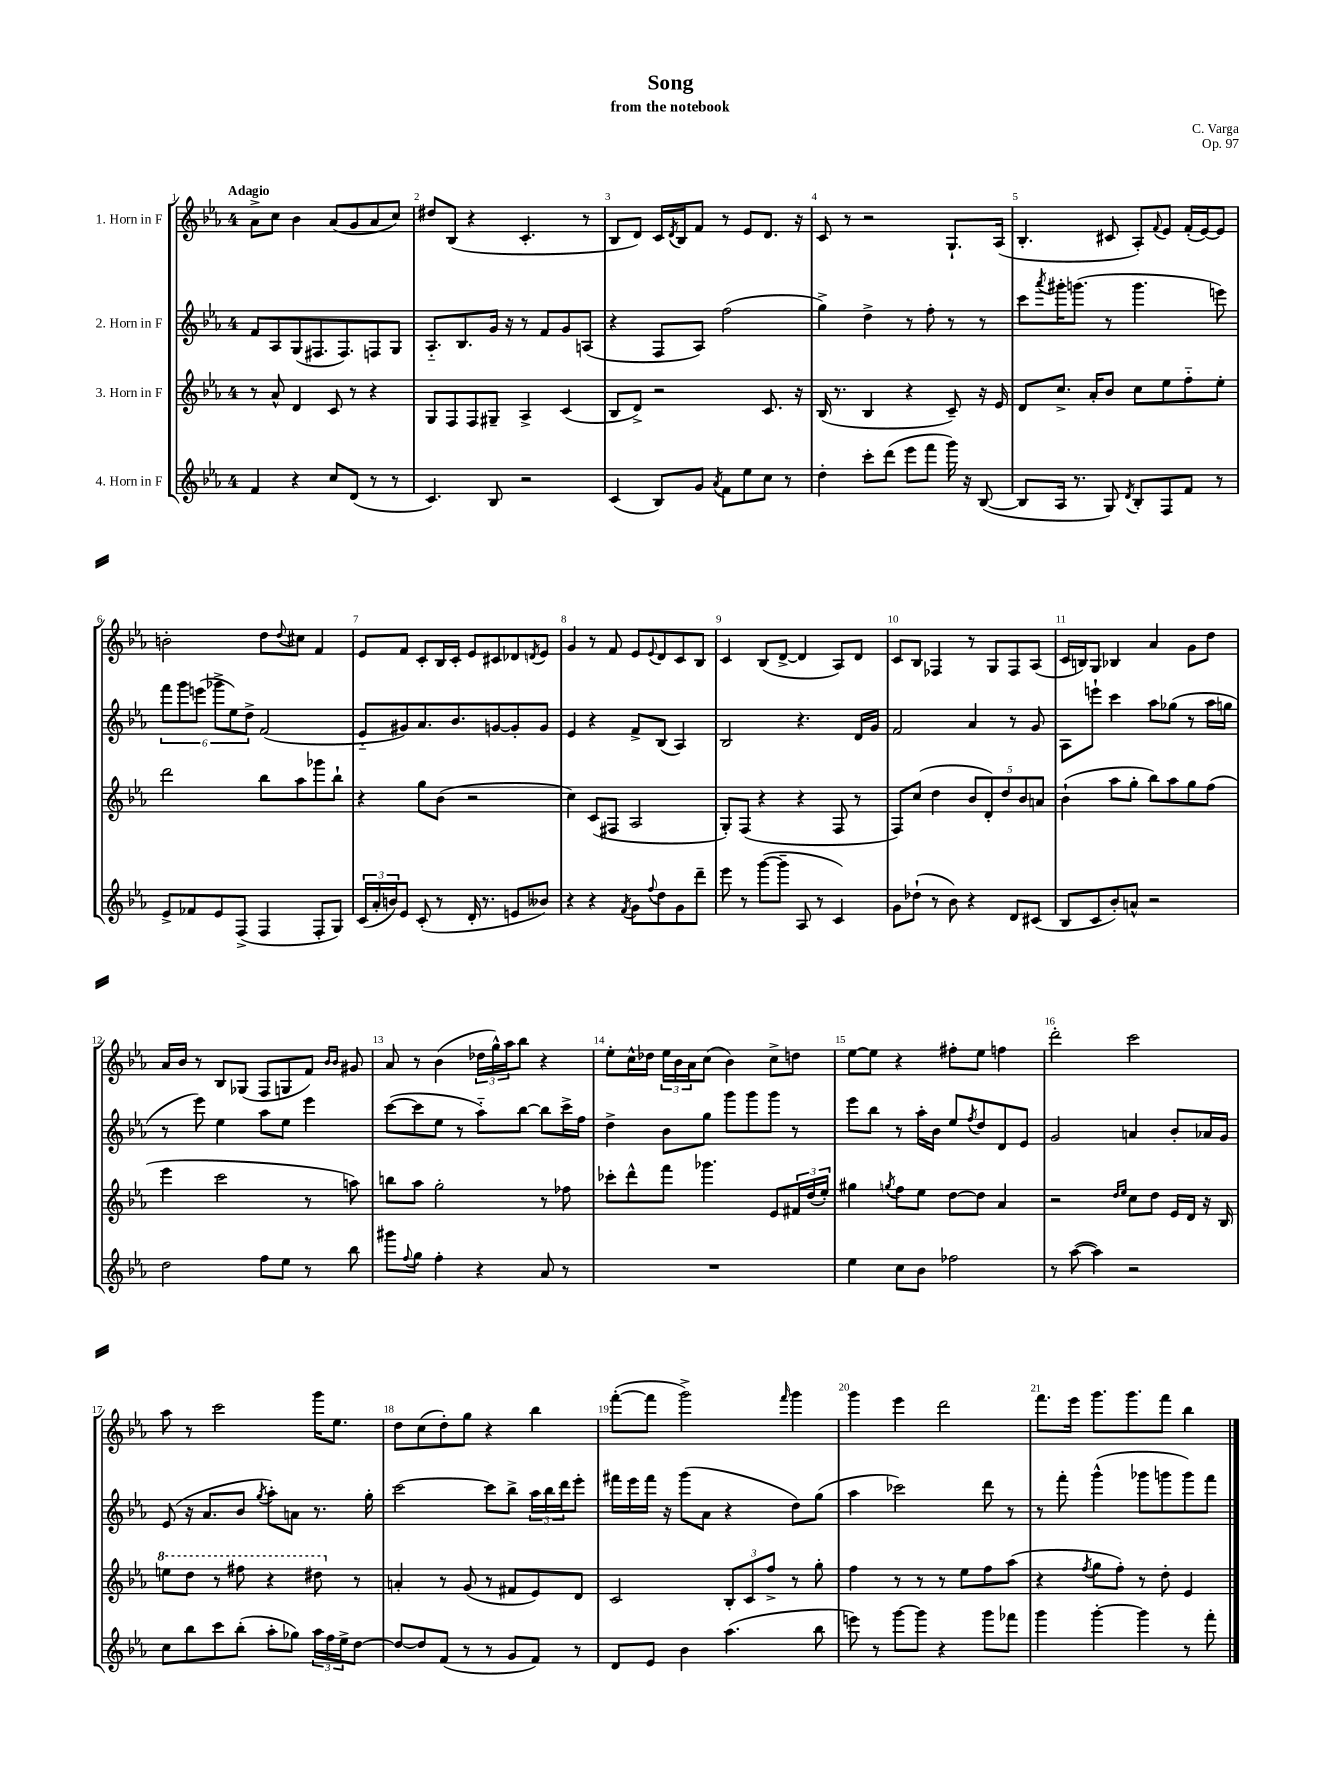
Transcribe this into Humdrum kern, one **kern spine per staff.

**kern	**kern	**kern	**kern
*staff4	*staff3	*staff2	*staff1
*clefG2	*clefG2	*clefG2	*clefG2
*k[b-e-a-]	*k[b-e-a-]	*k[b-e-a-]	*k[b-e-a-]
*M4/4	*M4/4	*M4/4	*M4/4
4f	8r	8f	8a-^
.	8a-^^	8A-	8cc
4r	4d	(8G	4b-
.	.	8.F#	.
8cc	8c	.	(8a-
.	.	8.F#)	.
(8d	8r	.	8g
8r	4r	8F	8a-
8r	.	8G	8cc)
=	=	=	=
4.c)	8G	8.A-'~	8dd#
.	8F	.	(8B-
.	.	8.B-	.
.	8F	.	4r
8B-	8G#~	16g	.
.	.	16r	.
2r	4A-^	8r	4.c'
.	.	8f	.
.	(4c	8g	.
.	.	(8A	8r
=	=	=	=
(4c	8B-	4r	8B-
.	8d^)	.	8d)
8B-)	2r	8F	16c
.	.	.	8qd
.	.	.	16B-
8g	.	8A-)	8f
8qa-	.	.	.
8f	.	(2ff	8r
8ee-	.	.	8e-
8cc	8.c	.	8.d
8r	.	.	.
.	16r	.	16r
=	=	=	=
4dd'	(16B-	4gg^)	8c
.	8.r	.	.
.	.	.	8r
8ccc'	4B-	4dd^	2r
(8ddd	.	.	.
8eee-	4r	8r	.
8fff	.	8ff'	.
16ggg)	8c~)	8r	8.G`
16r	.	.	.
([8B-	16r	8r	.
.	16e-	.	(16A-
=	=	=	=
8B-]	8d	8ccc	4.B-'
.	.	8qaaa-	.
16A-	8.cc^	16ggg#'	.
8.r	.	(8.ggg	.
.	16a-'	.	.
8G)	8b-	8r	8c#
8qd	.	.	.
8B-'	8cc	4.ggg	8A-')
.	.	.	8qqf
8F	8ee-	.	8e-
8f	8ff'~	.	(16f'
.	.	.	[16e-)
8r	8ee-'	8eee)	8e-]
=	=	=	=
8e-^	2ddd	12fff	2b'
.	.	12ggg	.
8f-	.	.	.
.	.	(12eee	.
8e-	.	12ggg-^	.
.	.	12ee-)	.
(8F^	.	.	.
.	.	12dd^	.
4F	8bb-	(2f	8dd
.	.	.	8qqdd
.	8aa-	.	8cc#
8F'	8ggg-	.	4f
8G)	8bb-`	.	.
=	=	=	=
(24c	4r	8e-'~	8e-
24a-'	.	.	.
24b)	.	.	.
8e-	.	8g#)	8f
(8c'	8gg	8.a-	8c'
8r	(8b-	.	16B-
.	.	8.b-	16c'
16d'	2r	.	8e-
8.r	.	.	.
.	.	[8g	8c#
8e	.	8g']	8d-
.	.	.	8qd
8b--)	.	8g	8e-
=	=	=	=
4r	4cc)	4e-	4g
4r	(8c	4r	8r
.	8F#	.	8f
8qf	.	.	.
8g	2A-	8f^	8e-
8qqff	.	.	8qqe-
8dd	.	(8B-	8d
8g	.	4A-)	8c
8ddd~	.	.	8B-
=	=	=	=
8eee-	8G')	2B-	4c
8r	(8F	.	.
([8ggg	4r	.	(8B-
8ggg~]	.	.	[8d^
8A-	4r	4.r	4d]
8r	.	.	.
4c)	8F	.	8A-)
.	8r	16d	8d
.	.	16g	.
=	=	=	=
8g	8F)	2f	8c
(8dd-`	(8cc	.	8B-
8r	4dd	.	4F-
8b-)	.	.	.
4r	10b-	4a-	8r
.	10d')	.	.
.	.	.	8G
.	10dd	.	.
8d	.	8r	8F-
.	10b-	.	.
(8c#	.	8g	(8A-
.	10a	.	.
=	=	=	=
8B-	(4b-`	8A-	16c
.	.	.	16B)
8c	.	8eee`	8G
8b-')	8aa-	4ccc	4B-
8a^^	8gg'	.	.
2r	8bb-)	8aa-	4a-
.	8aa-	(8gg-	.
.	8gg	8r	8g
.	(8ff	16aa-	8dd
.	.	16gg	.
=	=	=	=
2dd	4eee-	8r	16a-
.	.	.	16b-
.	.	8eee-)	8r
.	2ccc	4ee-	8B-
.	.	.	(8G-
8ff	.	8aa-	8F
8ee-	.	8ee-	8G
8r	8r	4eee-	8f)
.	.	.	16qqb-
.	.	.	16qqb-
8bb-	8aa)	.	8g#
=	=	=	=
8ggg#	8bb	([8ccc	8a-
8qqff	.	.	.
8gg	8aa-	8ccc]	8r
4ff'	2gg'	8ee-	(4b-
.	.	8r	.
4r	.	8aa-'~)	24dd-
.	.	.	24gg^^)
.	.	.	24aa-
.	.	[8bb-	8bb-
8a-	8r	8bb-]	4r
8r	8ff-	16ccc^	.
.	.	16ff	.
=	=	=	=
1r	8ccc-'	4dd^	8ee-'
.	8ddd^^	.	16cc^^
.	.	.	16dd-
.	8fff	8b-	24ee-
.	.	.	24b-
.	.	.	24a-
.	4.ggg-	8gg	(8cc
.	.	8ggg	4b-)
.	.	8ggg	.
.	8e-	8ggg	8cc^
.	24f#	8r	8dd
.	(24dd	.	.
.	24ee-')	.	.
=	=	=	=
4ee-	4gg#	8eee-	[8ee-
.	.	8bb-	8ee-]
.	8qgg	.	.
8cc	8ff	8r	4r
8b-	8ee-	16aa-'	.
.	.	16b-	.
2ff-	[8dd	8ee-	8ff#'
.	.	8qff	.
.	8dd]	8dd	8ee-
.	4a-	8d	4ff
.	.	8e-	.
=	=	=	=
8r	2r	2g	2ddd'
([8aa-	.	.	.
4aa-])	.	.	.
.	16qqdd	.	.
.	16qqee-	.	.
2r	8cc	4a	2ccc
.	8dd	.	.
.	16e-	8b-'	.
.	16d	.	.
.	16r	16a-	.
.	16B-	16g	.
=	=	=	=
8cc	8eee	(8e-	8aa-
8bb-	8ddd	16r	8r
.	.	8.a-	.
8ccc	8r	.	2ccc
(8bb-'	8fff#	8b-	.
.	.	8qgg	.
8aa-'	4r	8aa-')	.
8gg-)	.	8a	.
24aa-	8ddd#	8.r	16ggg
24ff	.	.	.
.	.	.	8.ee-
24ee-^	.	.	.
[8dd	8r	.	.
.	.	16gg'	.
=	=	=	=
8dd_	4a'	[2ccc	8dd
8dd]	.	.	(8cc
(8f	8r	.	8dd')
8r	(8g	.	8gg
8r	8r	8ccc]	4r
8g	8f#	8bb-^	.
8f)	8e-)	24aa-	4bb-
.	.	24bb-	.
.	.	24ddd	.
8r	8d	8eee-'	.
=	=	=	=
8d	2c	16fff#	([8fff'
.	.	16eee-	.
8e-	.	16fff#	8fff]
.	.	16r	.
4b-	.	(8ggg	2ggg^)
.	.	8a-	.
(4.aa-	12B-'	4r	.
.	12c	.	.
.	12ff^	.	.
.	.	.	16qqfff
.	8r	8dd)	4ggg
8bb-	8gg'	(8gg	.
=	=	=	=
8eee)	4ff	4aa-	4ggg
8r	.	.	.
[8ggg	8r	2ccc-)	4eee-
8ggg]	8r	.	.
4r	8r	.	2ddd
.	8ee-	.	.
8ggg	8ff	8ddd	.
8fff-	(8aa-	8r	.
=	=	=	=
4ggg	4r	8r	8.fff
.	.	8fff'	.
.	.	.	16eee-
.	8qff	.	.
[4ggg'	8gg	(4ggg^^	8.ggg
.	8ff')	.	.
.	.	.	8.ggg
4ggg]	8r	8ggg-	.
.	8dd'	8ggg	8fff
8r	4e-	8ggg)	4bb-
8fff'	.	8fff	.
==	==	==	==
*-	*-	*-	*-
